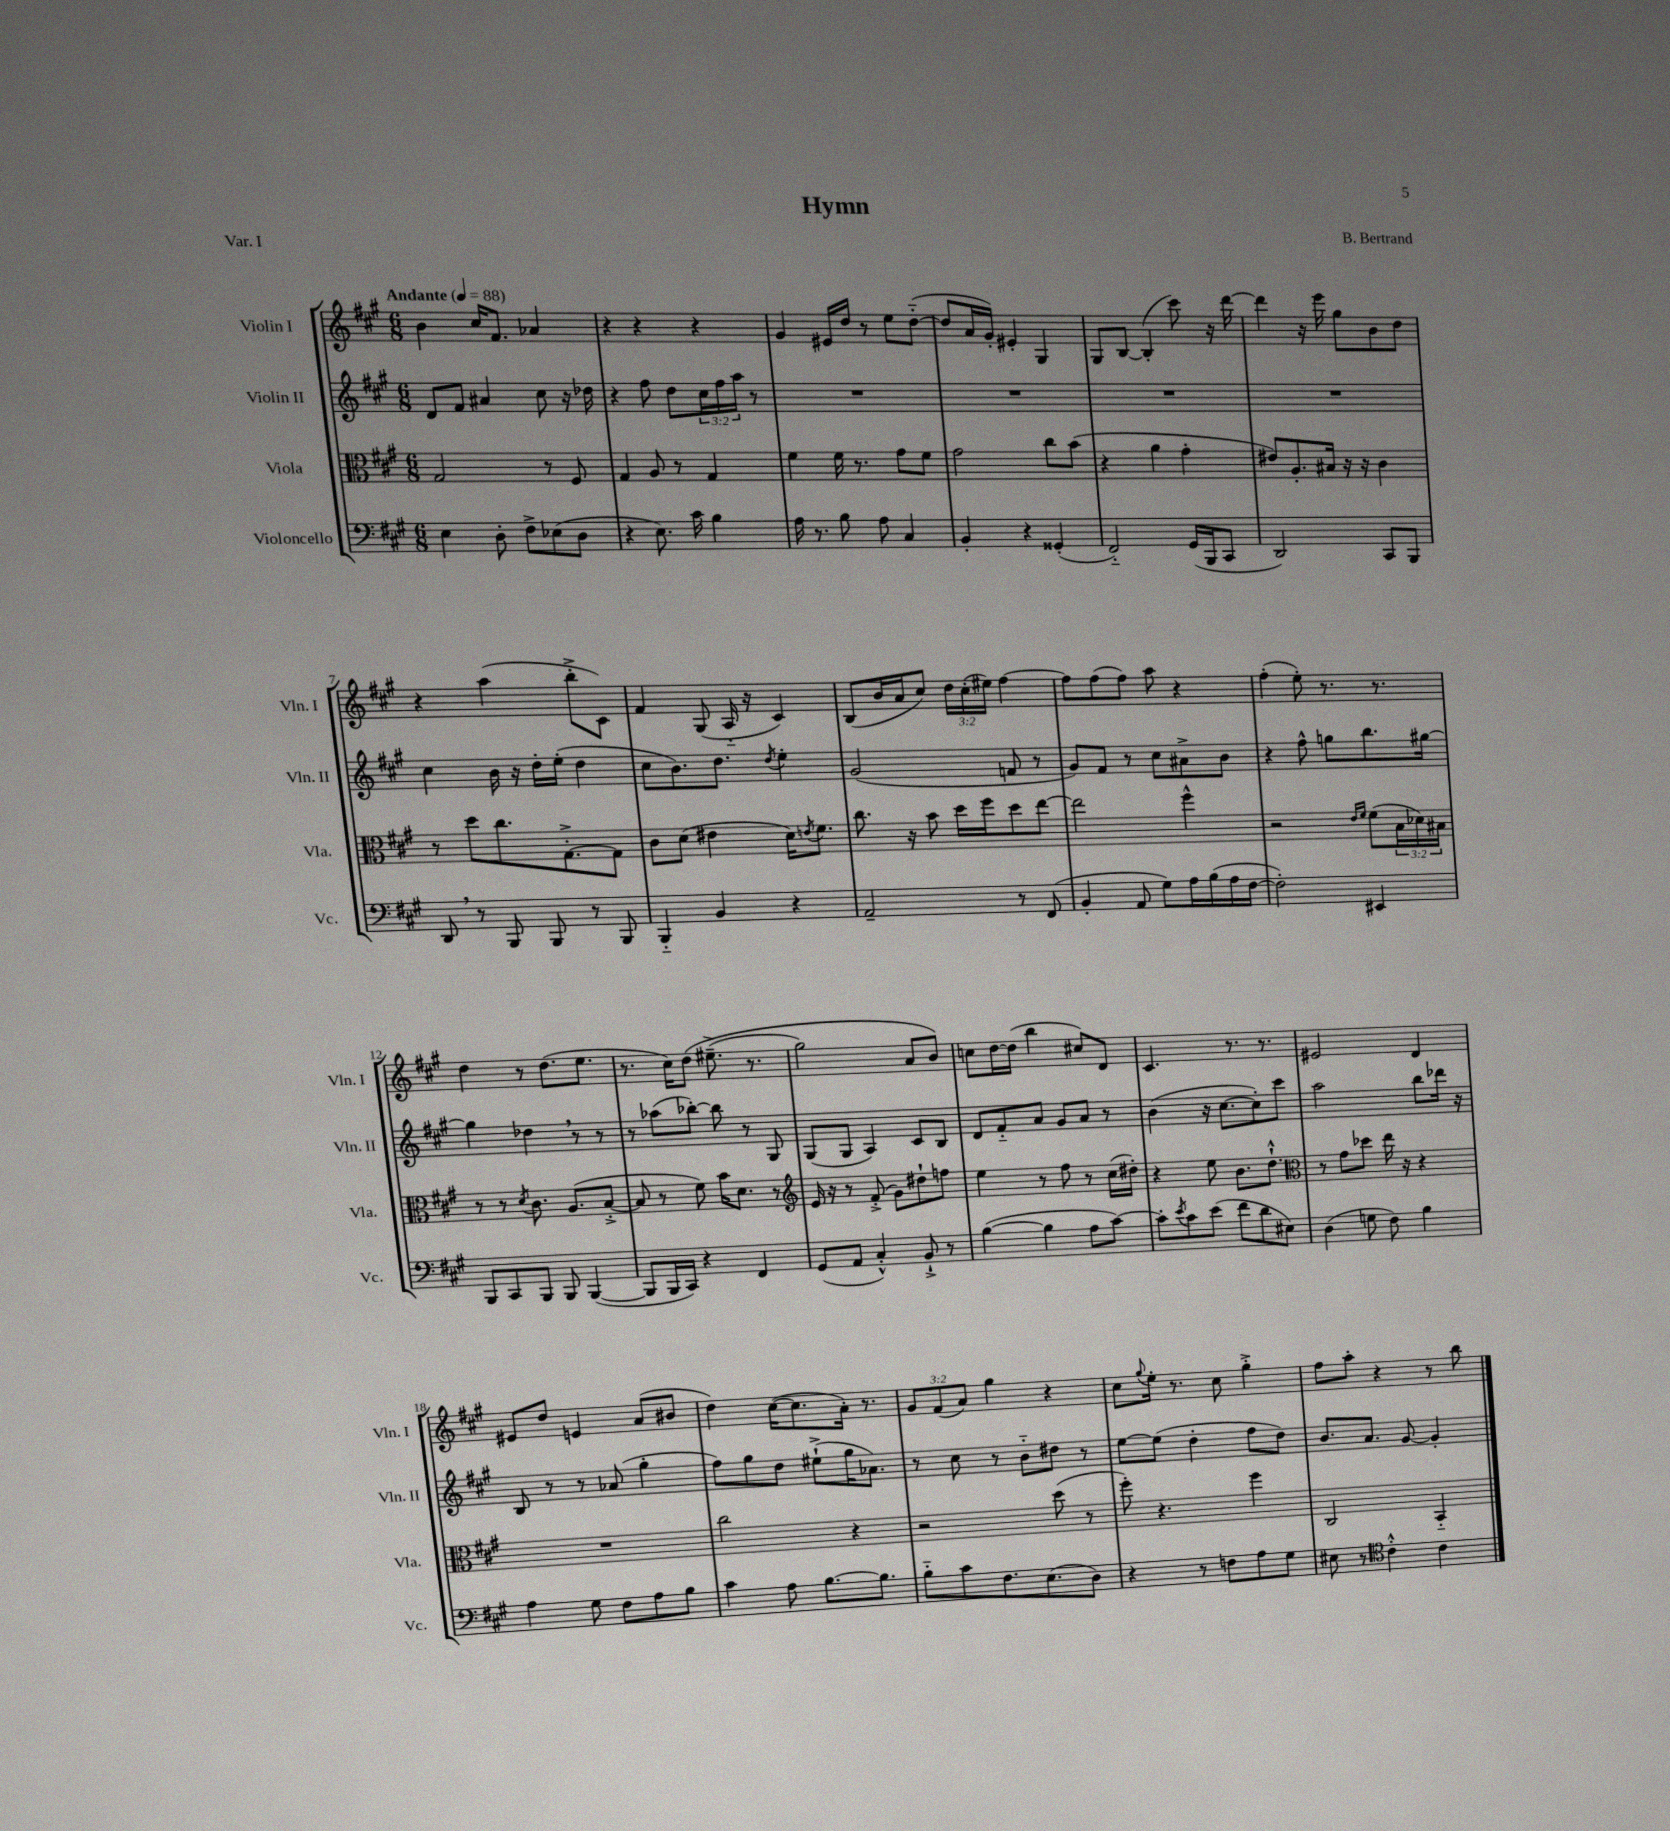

**kern	**kern	**kern	**kern
*part4	*part3	*part2	*part1
*staff4	*staff3	*staff2	*staff1
*I"Violoncello	*I"Viola	*I"Violin II	*I"Violin I
*I'Vc.	*I'Vla.	*I'Vln. II	*I'Vln. I
*clefF4	*clefC3	*clefG2	*clefG2
*k[f#c#g#]	*k[f#c#g#]	*k[f#c#g#]	*k[f#c#g#]
*M6/8	*M6/8	*M6/8	*M6/8
*MM88	*MM88	*MM88	*MM88
=1	=1	=1	=1
!	!	!	!LO:TX:a:B:t=Andante
4E\	2G#/	8d/L	4b\
.	.	8f#/J	.
8D'\	.	4a#X/	16cc#/KL
.	.	.	8.f#/J
8F#^\L	.	.	.
(8E-X\	8r	8cc#\	4a-X/
8D\J	8F#/	16r	.
.	.	16dd-X\	.
=2	=2	=2	=2
4r	4G#/	4r	4r
8.E\)	8A/	8ff#\	4r
.	8r	8dd\L	.
16c#\	.	.	.
4B\	4G#/	24cc#\L	4r
.	.	24ff#\	.
.	.	24aa\JJ	.
.	.	8r	.
=3	=3	=3	=3
16A\	4f#\	2.r	4g#/
8.r	.	.	.
8B\	16f#\	.	16e#X/LL
.	8.r	.	16dd/JJ
8A\	.	.	8r
4C#/	8g#\L	.	8ee\L
.	8f#\J	.	([8dd\J
=4	=4	=4	=4
4BB'/	2g#\	2.r	8dd/L]
.	.	.	16a/L
.	.	.	16g#'/JJ)
4r	.	.	4e#X'/
(4GG##X'/	8cc#\L	.	4G#/
.	(8b\J	.	.
=5	=5	=5	=5
2FF#/)	4r	2.r	8G#/L
.	.	.	[8B/J
.	4a\	.	(4B'/]
(16GG#/LL	4g#'\	.	8ccc#\)
16BBB/J	.	.	.
8CC#/J	.	.	16r
.	.	.	[16ddd\
=6	=6	=6	=6
2DD/)	8e#X/L)	2.r	4ddd\]
.	8.A'/	.	.
.	.	.	16r
.	16B#X/Jk	.	16eee\
.	16r	.	8gg#\L
.	16r	.	.
8CC#/L	4c#\	.	8b\
8BBB/J	.	.	8dd\J
!!LO:LB:g=z
=7	=7	=7	=7
8DD,/	8r	4cc#\	4r
8r	8dd\L	.	.
8BBB/	8.cc#\	16b\	(4aa\
.	.	16r	.
8BBB/	.	16dd'\LL	.
.	[8.G#'^\	(16ee'\JJ	.
8r	.	4dd\	8bb'^\L
8BBB/	8G#\J]	.	8c#\J)
=8	=8	=8	=8
4BBB/	8c#\L	8cc#\L	4f#/
.	(8d\J	8.b\)	.
4BB/	4e#X\	.	(8G#/
.	.	8.dd\J	.
.	.	.	16A/
.	.	.	16r
.	.	8qdd/	.
4r	16d\KL)	4ee'\	4c#/)
.	8qen/	.	.
.	8.f#\J	.	.
=9	=9	=9	=9
2AA~/	8.cc#\	(2g#/	(8B/L
.	.	.	16b/L
.	16r	.	16a/J
.	8b\	.	8cc#/J)
.	16dd\LL	.	24dd\LL
.	.	.	(24cc#'\
.	16ff#\J	.	.
.	.	.	24ee#X\JJ)
8r	8dd\	8fn/	[4ff#\
(8FF#/	[8ee\J	8r	.
=10	=10	=10	=10
4BB'/	2ee\]	8g#/L)	8ff#\L]
.	.	8f#/J	(8ff#\
8AA/	.	8r	8ff#\J)
8G#\L)	.	8cc#\L	8aa\
16A\L	4ff#^^\	8a#X^\	4r
(16B\	.	.	.
16A\	.	8b\J	.
[16F#\JJ	.	.	.
=11	=11	=11	=11
2F#'\])	2r	4r	(4ff#'\
.	.	8ff#^^\	8ee'\)
.	.	8ggn\L	8.r
.	16qqe/LL	.	.
.	16qqf#/JJ	.	.
4EE#X/	(8f#\L	8.bb\	.
.	.	.	8.r
.	24B\L	.	.
.	24d-X\)	.	.
.	.	[16gg#X\Jk	.
.	24B#X\JJ	.	.
!!LO:LB:g=z
=12	=12	=12	=12
8BBB/L	8r	4gg#\]	4dd\
8CC#/	8r	.	.
.	8qd/	.	.
8BBB/J	8.c#\	4dd-X,\	8r
8BBB/	.	.	(8.dd\L
.	(8.A/L	.	.
([4BBB/	.	8r	.
.	.	.	8.ee\J
.	[8B'^/J	8r	.
=13	=13	=13	=13
8BBB/L]	8B/]	8r	8.r
16BBB/L	8r	(8aa-X\L	.
16CC#/JJ)	.	.	16cc#\KL)
4r	8f#\)	[8bb-X'\J)	(8dd\J
.	16b\KL	8bb-\]	(8.ee#X~^\
.	8.d\J	.	.
4FF#/	.	8r	.
.	.	.	8.r
.	8r	8G#/	.
=14	=14	=14	=14
*	*clefG2	*	*
(8GG#/L	16e/	(8G#/L	2gg#\)
.	16r	.	.
8AA/J	8r	8G#/J	.
4C#'^^/)	(8f#'^/	4A/)	.
.	8g#\L)	.	.
8BB`^/	8dd#X`\	8c#/L	8a/L
8r	8ffn\J	8B/J	8b/J)
=15	=15	=15	=15
([4B\	4ee\	8d/L	8ccn\L
.	.	8f#/	[16dd\L
.	.	.	(16dd\JJ]
4B\]	8r	8a/J	4bb\
.	8ff#\	8g#/L	.
8A\L	8r	8a/J	8cc#X/L)
[8c#\J)	(16cc#\LL	8r	8d/J
.	16dd#X'\JJ)	.	.
=16	=16	=16	=16
8c#'\L]	4r	(4b\	4.c#/
8qe/	.	.	.
8c#\	.	.	.
(8e\J	8ee\	16r	.
.	.	[8.cc#\L	.
8f#\L	8.b\L	.	8.r
8d\	.	8cc#'\])	.
.	8.dd`^^\J	.	8.r
8E#X\J)	.	8ccc#\J	.
=17	=17	=17	=17
*	*clefC3	*	*
(4D\	8r	2aa\	2e#X/
.	8g#\L	.	.
8Gn\	8dd-X\J	.	.
8F#\)	16ee\	.	.
.	16r	.	.
4B\	4r	8bb\L	4d/
.	.	16ddd-X\Jk	.
.	.	16r	.
!!LO:LB:g=z
=18	=18	=18	=18
4A\	2.r	8B/	8e#X/L
.	.	8r	8dd/J
8G#\	.	8r	4en/
8F#\L	.	(8a-X/	.
8A\	.	4gg#'\	(8a/L
8B\J	.	.	8b#X/J
=19	=19	=19	=19
4c#\	2cc#\	8ff#\L)	4dd\)
.	.	8gg#\	.
8A\	.	8dd\J	([16cc#\KL
.	.	.	8.cc#\]
[8.B\L	.	(8ee#X`^\L	.
.	4r	16gg#\K	16a'\Jk)
8.B\J]	.	8.a-X\J)	8.r
=20	=20	=20	=20
8B\L	2r	8r	12g#/L
.	.	.	(12f#/
8c#\	.	8cc#\	.
.	.	.	12a/J)
8.F#\	.	8r	4gg#\
.	.	8b\L	.
(8.E\	.	.	.
.	(8dd\	8dd#X\J	4r
8D\J)	8r	8r	.
=21	=21	=21	=21
4r	8ff#'\)	[8ee\L	8cc#\L
.	.	.	8qqgg#/
.	4.r	(8ee\J]	16ee'\Jk
.	.	.	8.r
8r	.	4dd'\	.
8Fn\L	.	.	8cc#\
8A\	4ff#\	8ff#\L	4gg#'^\
8G#\J	.	8dd\J)	.
=22	=22	=22	=22
8E#X\	2C#/	8.b/L	8ff#\L
8r	.	.	8aa'\J
.	.	8.a/J	.
*clefC4	*	*	*
4c#'^^\	.	.	4r
.	.	[8g#/	.
4c#\	4BB/	4g#'/]	8r
.	.	.	8bb\
==	==	==	==
*-	*-	*-	*-
